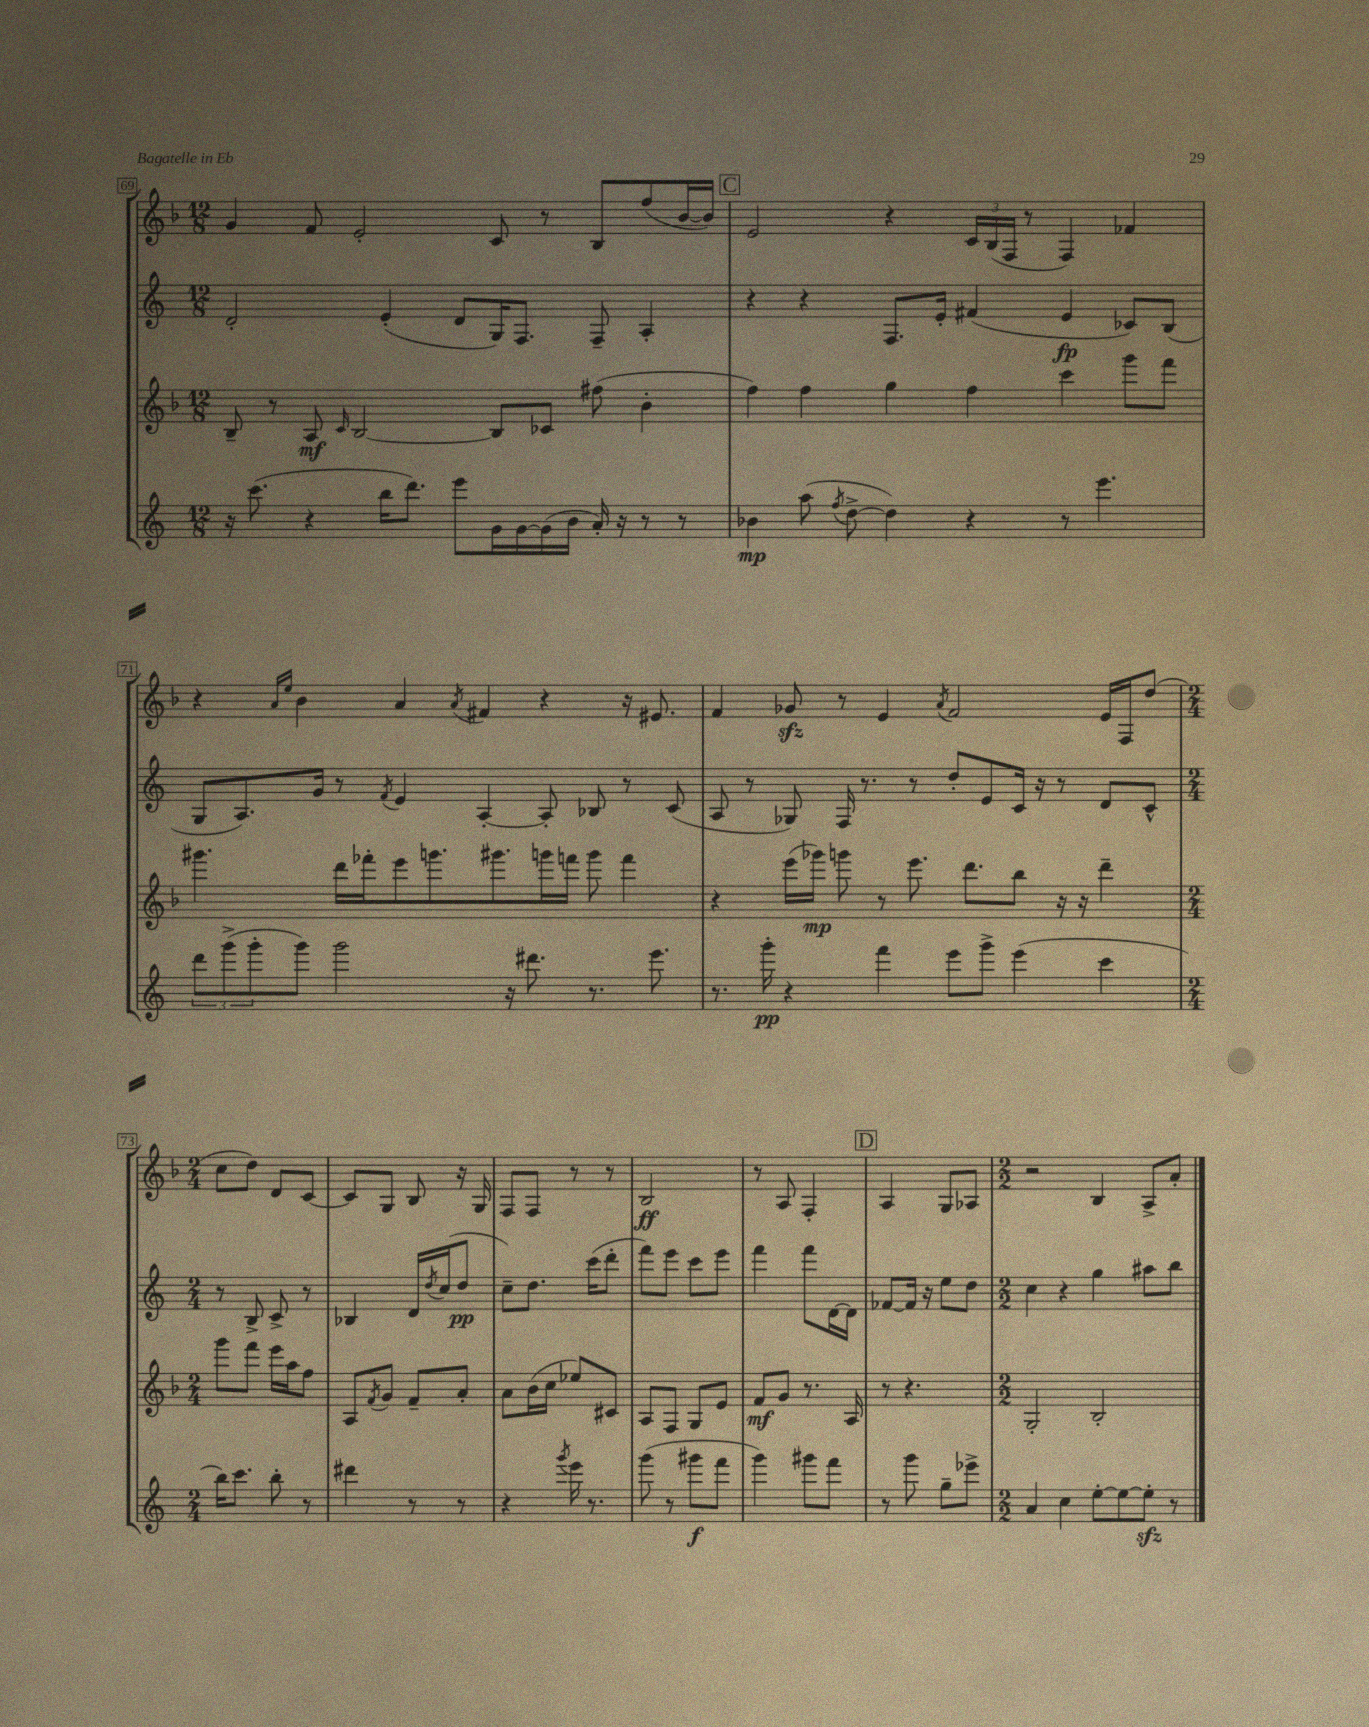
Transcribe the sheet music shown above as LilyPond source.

<<
\new StaffGroup <<
\new Staff = "s0" {
    \clef treble \key f \major \numericTimeSignature \time 12/8
    g'4 f'8 e'2-. c'8 r8 bes8 f''8( bes'16~ bes'16) |
    \mark \markup { \box "C" } e'2 r4 \tuplet 3/2 { c'16 bes16( f16 } r8 f4) fes'4 |
    r4 \grace { a'16 e''16 } bes'4 a'4 \acciaccatura { a'8 } fis'4 r4 r16 eis'8. |
    f'4 ges'8\sfz r8 e'4 \acciaccatura { a'8 } f'2 e'16 f16 d''8( |
    \numericTimeSignature \time 2/4 c''8 d''8) d'8 c'8~ |
    c'8 g8 bes8 r16 g16 |
    f8 f8 r8 r8 |
    bes2\ff |
    r8 a8 f4-. |
    \mark \markup { \box "D" } a4 g8 aes8 |
    \numericTimeSignature \time 2/2 r2 bes4 a8-> a'8-. \bar "|." |
}
\new Staff = "s1" {
    \clef treble \key c \major \numericTimeSignature \time 12/8
    d'2-. e'4-.( d'8 g16) f8. f8-- a4-. |
    \mark \markup { \box "C" } r4 r4 f8. e'16-. fis'4( e'4\fp ces'8) b8( |
    g8 a8.) g'16 r8 \acciaccatura { f'8 } e'4 a4~-. a8-. bes8 r8 c'8( |
    a8 r8 ges8) f16 r8. r8 d''8-. e'8 c'16 r16 r8 d'8 c'8-^ |
    \numericTimeSignature \time 2/4 r8 b8-> c'8-> r8 |
    bes4 d'16 \acciaccatura { d''8 } c''16( d''8\pp |
    c''8--) d''8. c'''16( d'''8-. |
    f'''8) e'''8 c'''8 e'''8 |
    f'''4 f'''8 d'16~ d'16 |
    \mark \markup { \box "D" } fes'8~ fes'16 r16 e''8 d''8 |
    \numericTimeSignature \time 2/2 c''4 r4 g''4 ais''8 b''8 \bar "|." |
}
\new Staff = "s2" {
    \clef treble \key f \major \numericTimeSignature \time 12/8
    bes8-- r8 a8\mf \grace { c'16 } bes2~ bes8 ces'8 fis''8( bes'4-. |
    \mark \markup { \box "C" } f''4) f''4 g''4 f''4 c'''4 g'''8 f'''8 |
    gis'''4. d'''16 fes'''16-. e'''8 g'''8. gis'''8. g'''16 f'''16 g'''8 f'''4 |
    r4 e'''16( ges'''16\mp) g'''8 r8 e'''8. d'''8. bes''8 r16 r16 d'''4-- |
    \numericTimeSignature \time 2/4 g'''8 f'''8 e'''16 a''16 f''8 |
    a8 \acciaccatura { f'8 } g'8 f'8-- a'8-. |
    a'8 bes'16( c''16 ees''8) cis'8 |
    a8 f8 g8 e'8 |
    f'8\mf g'8 r8. a16 |
    \mark \markup { \box "D" } r8 r4. |
    \numericTimeSignature \time 2/2 g2-. bes2-. \bar "|." |
}
\new Staff = "s3" {
    \clef treble \key c \major \numericTimeSignature \time 12/8
    r16 c'''8.( r4 b''16 d'''8.) e'''8 g'16 g'16~ g'16( b'16 a'16-.) r16 r8 r8 |
    \mark \markup { \box "C" } bes'4\mp a''8( \acciaccatura { f''8 } d''8~-> d''4) r4 r8 e'''4. |
    \tuplet 3/2 { d'''8 g'''8->( g'''8-. } g'''8) g'''2 r16 dis'''8. r8. e'''8. |
    r8. g'''16-.\pp r4 f'''4 e'''8 g'''8-> e'''4( c'''4 |
    \numericTimeSignature \time 2/4 b''16) c'''8. b''8-. r8 |
    dis'''4 r8 r8 |
    r4 \acciaccatura { g'''8 } e'''16 r8. |
    g'''8( r8 gis'''8\f f'''8 |
    g'''4) gis'''8 f'''8 |
    \mark \markup { \box "D" } r8 g'''8 g''8-- ees'''8-> |
    \numericTimeSignature \time 2/2 a'4 c''4 e''8~-. e''8~ e''8-.\sfz r8 \bar "|." |
}
>>
>>
\layout { \context { \Score currentBarNumber = #69 \override BarNumber.stencil = #(make-stencil-boxer 0.1 0.3 ly:text-interface::print) } }
